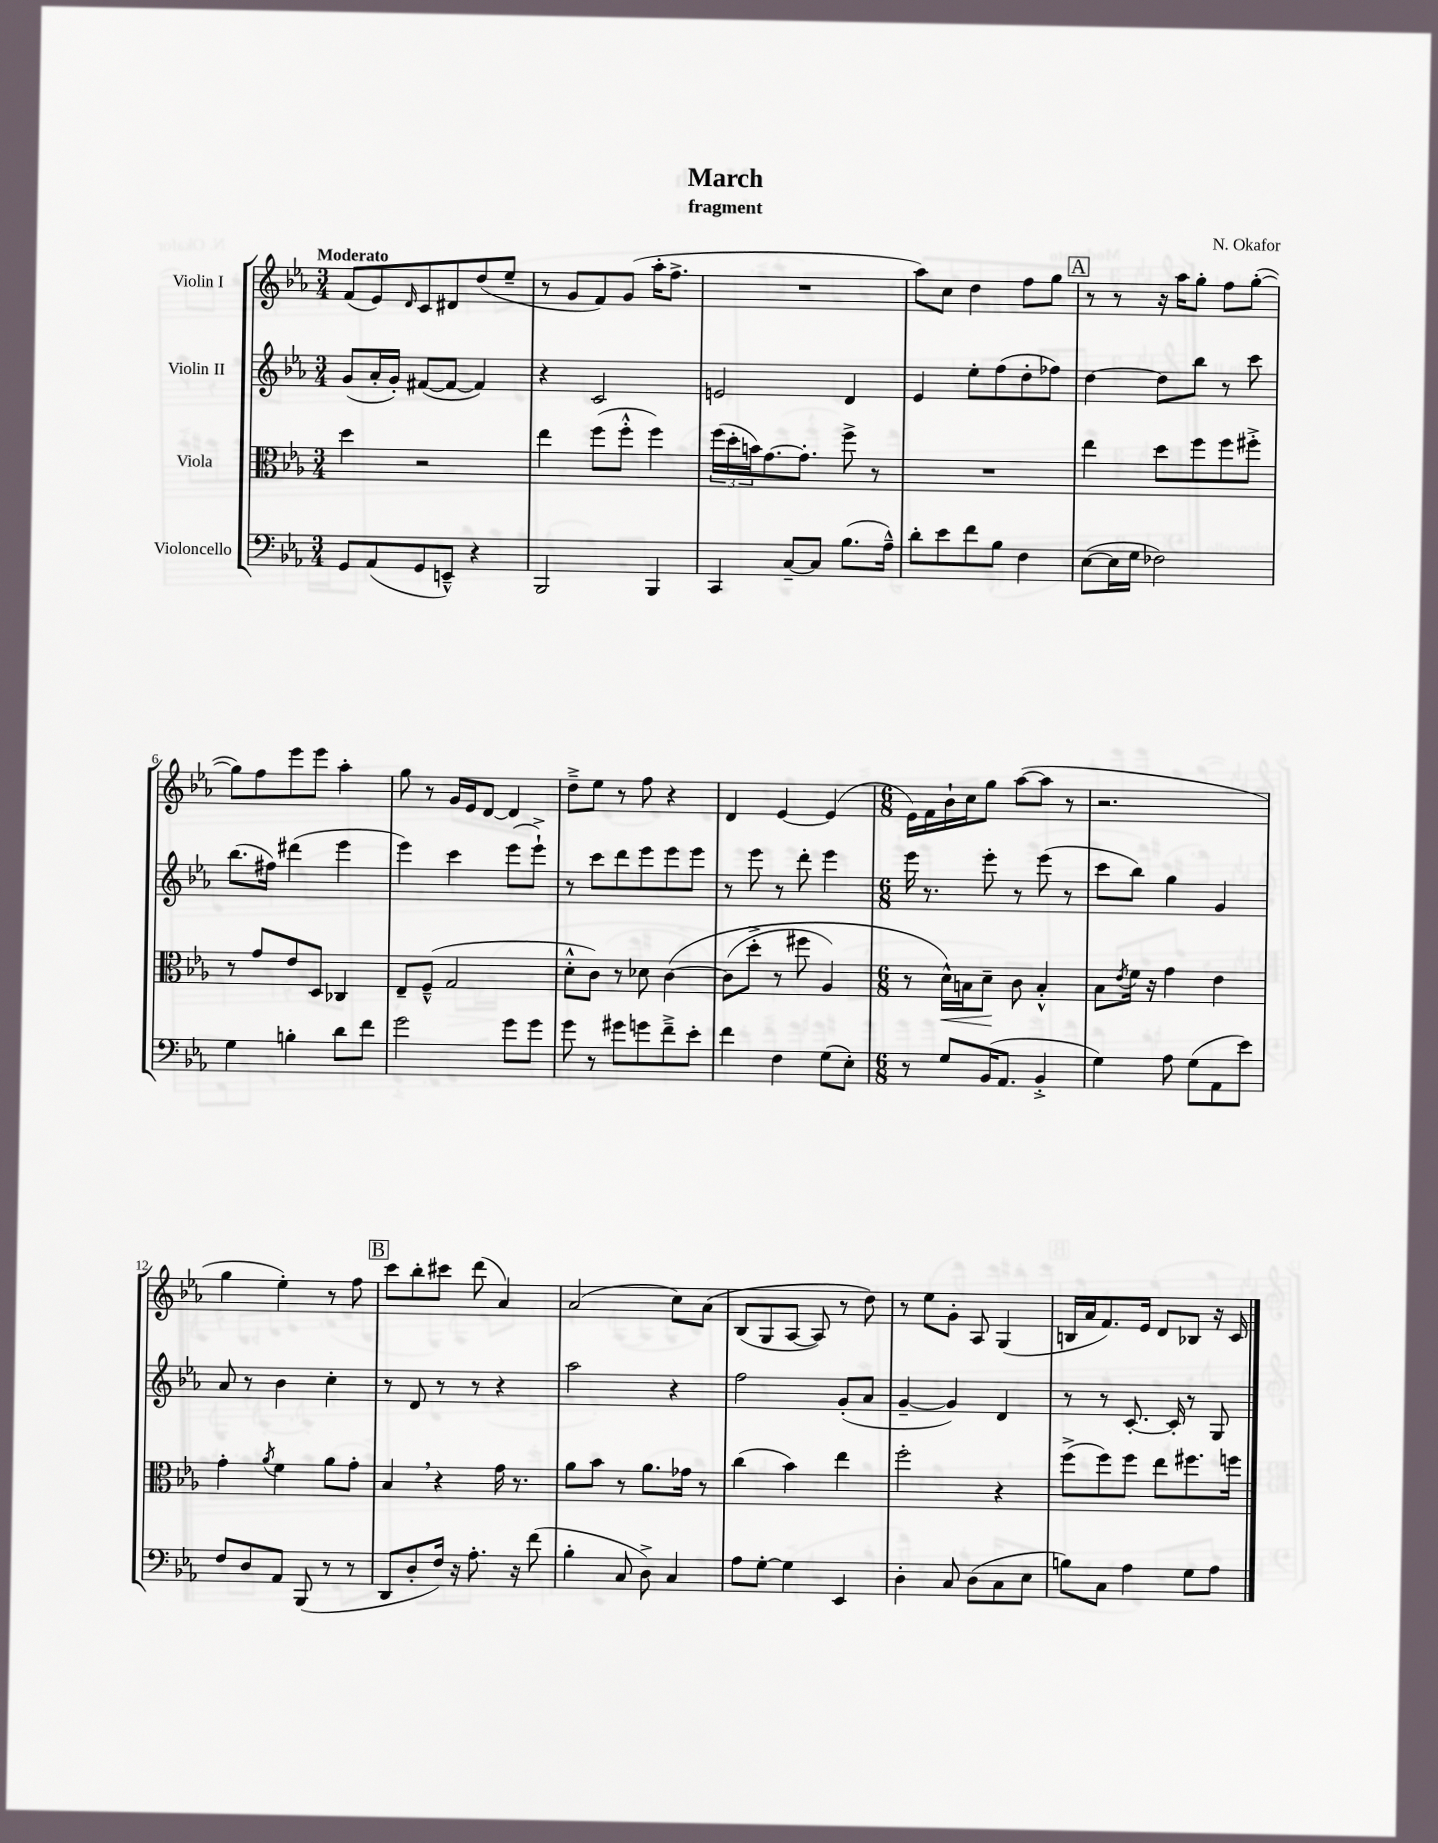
\header { title = "March" composer = "N. Okafor" subtitle = "fragment" }
<<
\new StaffGroup <<
\new Staff = "s0" \with { instrumentName = "Violin I" } {
    \clef treble \key ees \major \numericTimeSignature \time 3/4 \tempo "Moderato"
    f'8( ees'8) \grace { d'16 } c'8 dis'8 d''8( ees''8-- |
    r8 g'8 f'8) g'8( aes''16-. f''8.-> |
    R2. |
    aes''8) c''8 d''4 f''8 g''8 |
    \mark \markup { \box "A" } r8 r8 r16 aes''16 g''8-. f''8 g''8~-.( |
    g''8) f''8 ees'''8 ees'''8 aes''4-. |
    g''8 r8 g'16 ees'16 d'8~ d'4 |
    d''8---> ees''8 r8 f''8 r4 |
    d'4 ees'4~ ees'4( |
    \numericTimeSignature \time 6/8 ees'16) f'16 bes'16-! c''16 g''8 aes''8~( aes''8 r8 |
    r2. |
    g''4 ees''4-.) r8 f''8 |
    \mark \markup { \box "B" } c'''8 bes''8-. cis'''8 d'''8( aes'4) |
    aes'2( c''8) aes'8\( |
    bes8( g8 aes8~ aes8) r8 d''8\) |
    r8 ees''8 g'8-. aes8 g4( |
    b16 aes'16 f'8.) ees'16 d'8 bes8 r16 c'16 \bar "|." |
}
\new Staff = "s1" \with { instrumentName = "Violin II" } {
    \clef treble \key ees \major \numericTimeSignature \time 3/4
    g'8( aes'16-. g'16-.) fis'8~( fis'8~ fis'4) |
    r4 c'2 |
    e'2 d'4 |
    ees'4 ees''8-. f''8( d''8-. fes''8) |
    \mark \markup { \box "A" } d''4~ d''8 bes''8 r8 c'''8 |
    bes''8.( fis''16) dis'''4( ees'''4 |
    ees'''4) c'''4 ees'''8( ees'''8-!->) |
    r8 c'''8 d'''8 ees'''8 ees'''8 ees'''8 |
    r8 ees'''8 r8 d'''8-. ees'''4 |
    \numericTimeSignature \time 6/8 ees'''16 r8. ees'''8-. r8 ees'''8( r8 |
    c'''8 bes''8) g''4 g'4 |
    aes'8 r8 bes'4 c''4-. |
    \mark \markup { \box "B" } r8 d'8 r8 r8 r4 |
    aes''2 r4 |
    f''2 g'8-.( aes'8 |
    g'4~-- g'4) d'4 |
    r8 r8 c'8.~-. c'16-. r8 g8 \bar "|." |
}
\new Staff = "s2" \with { instrumentName = "Viola" } {
    \clef alto \key ees \major \numericTimeSignature \time 3/4
    d''4 r2 |
    ees''4 f''8( f''8-.-^ f''4) |
    \tuplet 3/2 { f''16( d''16-. b'16) } g'8.~ g'8.-. f''8-> r8 |
    R2. |
    \mark \markup { \box "A" } ees''4 d''8 f''8 f''8 fis''8-.-> |
    r8 g'8 ees'8 d8 ces4 |
    ees8-- f8---^( g2 |
    d'8-.-^ c'8) r8 des'8 c'4~\( |
    c'8( d''8-.-> r8 fis''8 aes4) |
    \numericTimeSignature \time 6/8 r8 d'16-^\<\) b16 d'8--\! c'8 b4-.-^ |
    bes8 \acciaccatura { ees'8 } f'16 r16 g'4 ees'4 |
    g'4-. \acciaccatura { aes'8 } f'4 aes'8 g'8-. |
    \mark \markup { \box "B" } bes4 \breathe r4 g'16 r8. |
    aes'8 bes'8 r8 aes'8. ges'16 r8 |
    c''4( bes'4) ees''4 |
    f''2-. r4 |
    f''8->( f''8) f''8 ees''8 fis''8. f''16 \bar "|." |
}
\new Staff = "s3" \with { instrumentName = "Violoncello" } {
    \clef bass \key ees \major \numericTimeSignature \time 3/4
    g,8 aes,8( g,8 e,8---^) r4 |
    bes,,2 bes,,4 |
    c,4 c8~-- c8 bes8.( aes16---^) |
    d'8-. ees'8 f'8 bes8 f4 |
    \mark \markup { \box "A" } ees8~( ees16 g16 fes2) |
    g4 b4-. d'8 f'8 |
    g'2 g'8 g'8 |
    g'8 r8 gis'8 g'8 f'8---> ees'8-. |
    f'4 f4 g8( ees8-.) |
    \numericTimeSignature \time 6/8 r8 g8 bes,16( aes,8. bes,4-.-> |
    g4) aes8 g8( aes,8 ees'8) |
    f8 d8 aes,8 bes,,8( r8 r8 |
    \mark \markup { \box "B" } d,8 d8-. f16) r16 aes8.-. r16 f'8( |
    bes4-. c8 d8->) c4 |
    aes8 g8~-. g4 ees,4 |
    d4-. c8 d8( c8 ees8 |
    b8) c8 aes4 g8 aes8 \bar "|." |
}
>>
>>
